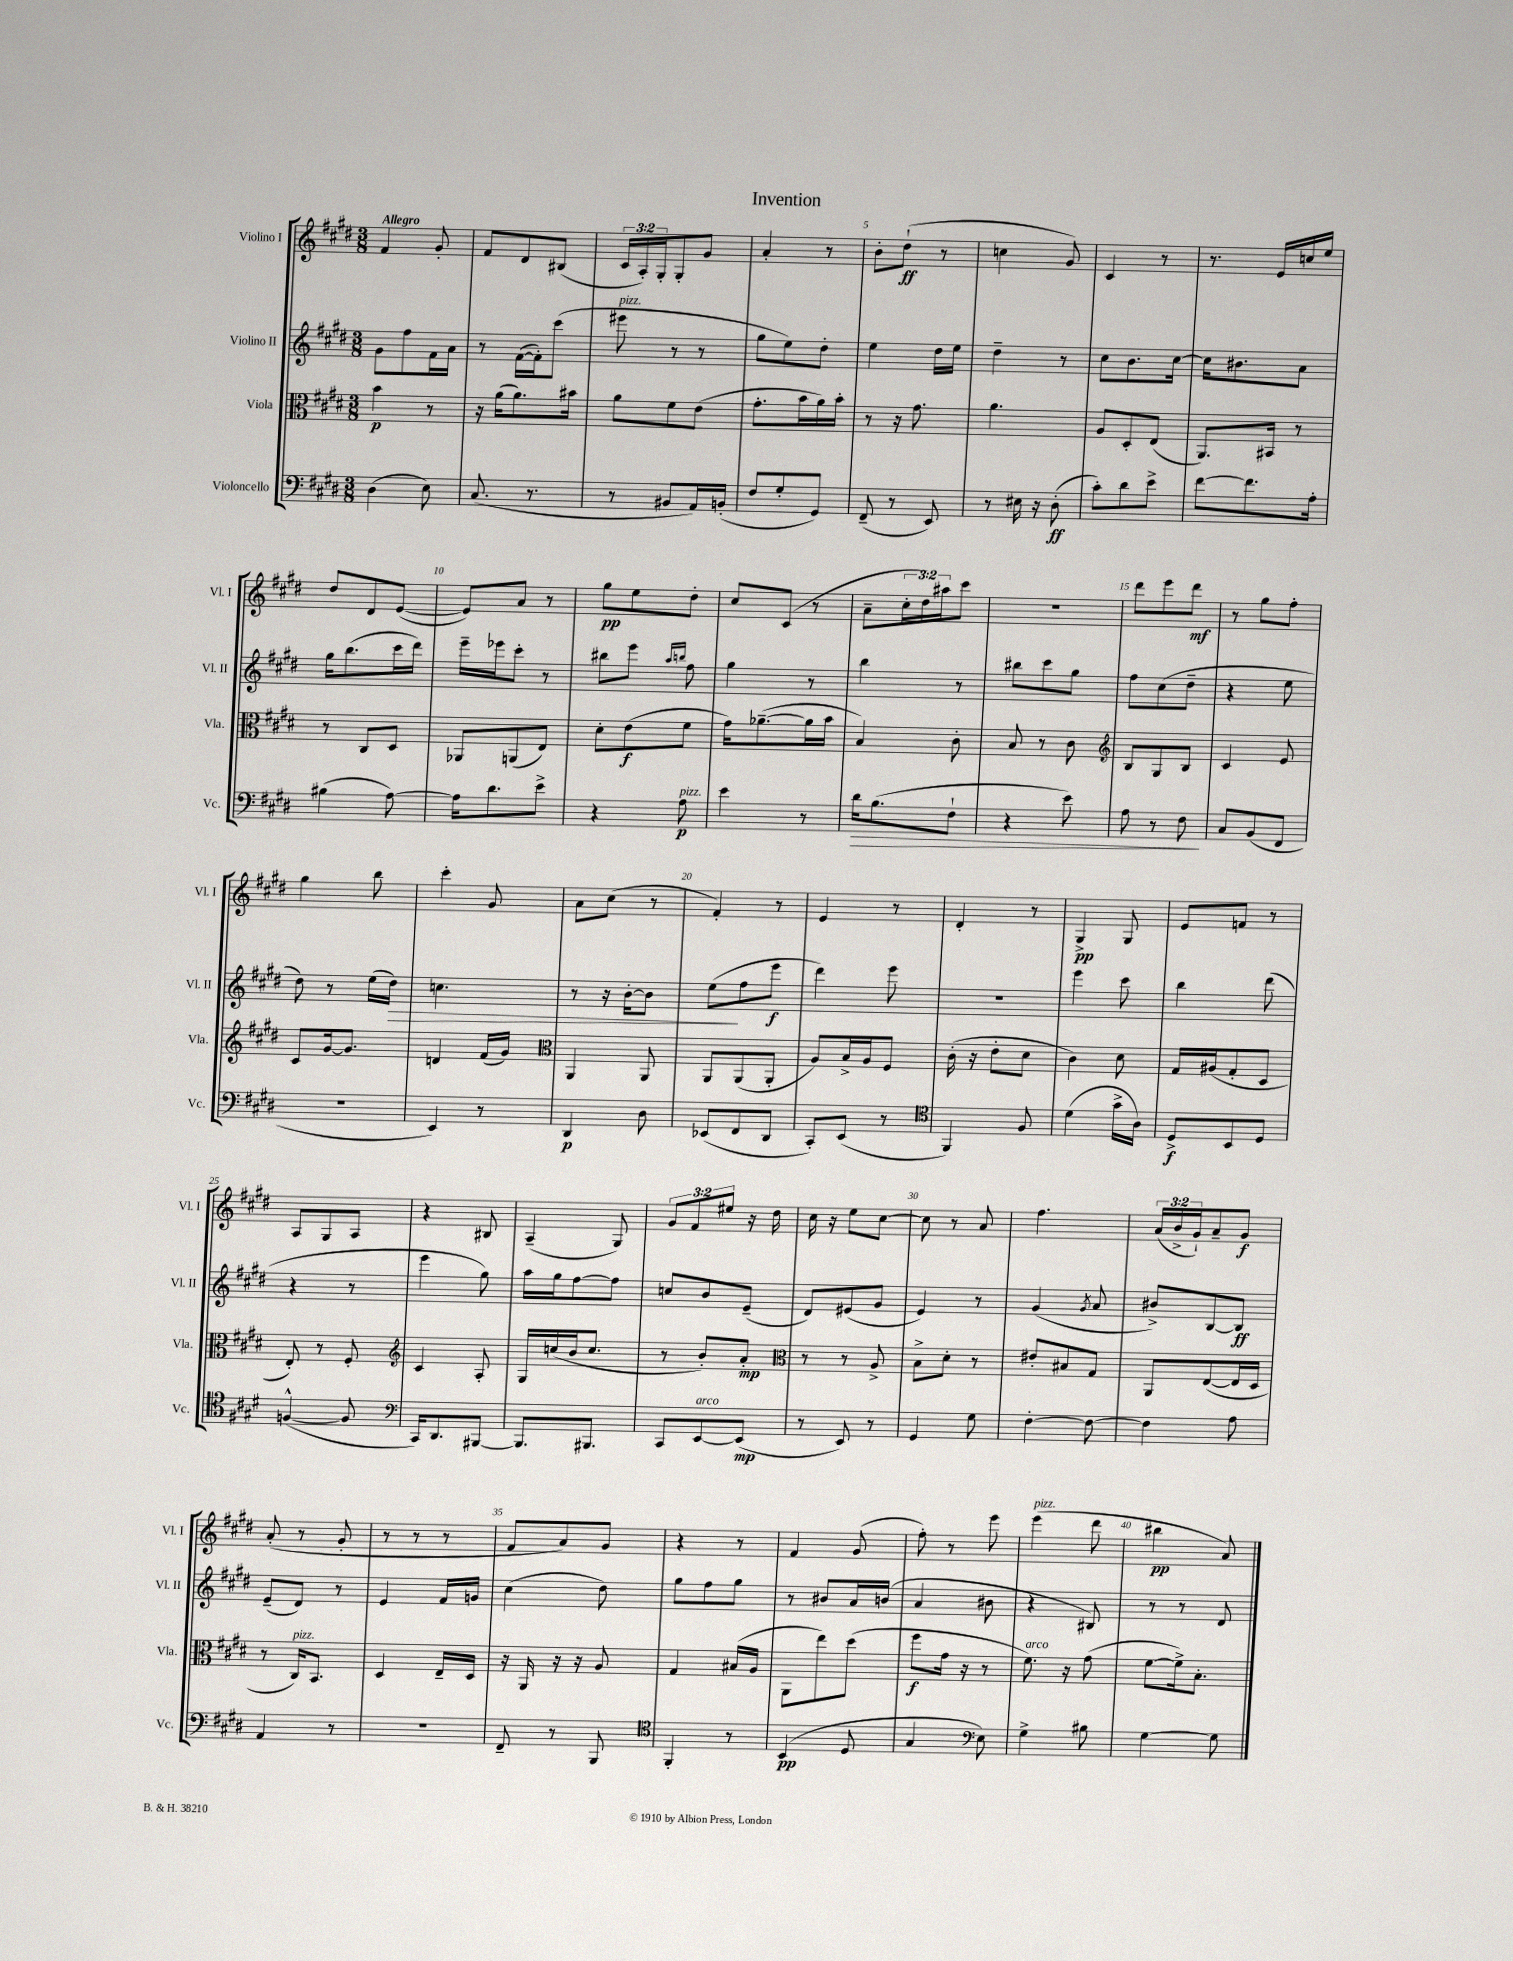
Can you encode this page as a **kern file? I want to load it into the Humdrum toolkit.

**kern	**kern	**kern	**kern
*staff4	*staff3	*staff2	*staff1
*clefF4	*clefC3	*clefG2	*clefG2
*k[f#c#g#d#]	*k[f#c#g#d#]	*k[f#c#g#d#]	*k[f#c#g#d#]
*M3/8	*M3/8	*M3/8	*M3/8
(4D#\	4b\	8g#\L	4f#/
.	.	8ff#\	.
8E\)	8r	16f#\L	8g#'/
.	.	16a\JJ	.
=	=	=	=
(8.C#/	16r	8r	8f#/L
.	(16a\LK	.	.
.	8.a\)	([16f#\LL	8d#/
8.r	.	16f#'\]J)	.
.	.	(8ccc#\J	(8B#/J
.	16b#\Jk	.	.
=	=	=	=
8r	8a\L	8eee#\	24c#/LL
.	.	.	24A'/)
.	.	.	24G#'/J
8BB#/L	8f#\	8r	8G#'/
16AA/L)	(8e\J	8r	8g#/J
(16BB'/JJ	.	.	.
=	=	=	=
8F#/L	8.g#'\L	8gg#\L	4a'/
8G#'/	.	8ee\)	.
.	16b\L	.	.
8GG#/J)	16a\)	8dd#'\J	8r
.	16b'\JJ	.	.
=	=	=	=
(8FF#~/	8r	4ee\	8b'\L
8r	16r	.	(8dd#`\J
.	8.g#\	.	.
8EE/)	.	16dd#\LL	8r
.	.	16ee\JJ	.
=	=	=	=
8r	4.a\	4dd#~\	4cc\
16E#\	.	.	.
16r	.	.	.
(8D#'\	.	8r	8g#/)
=	=	=	=
8c#'\L)	8A/L	8cc#\L	4c#/
8d#\	8D#'/	8.b\	.
8e^\J	(8E/J	.	8r
.	.	[16cc#\Jk	.
=	=	=	=
[8f#\L	8.AA/L)	16cc#\]LK	8.r
.	.	8.b#\	.
8.f#\]	.	.	.
.	16BB#/Jk	.	16e/LL
.	8r	8a\J	16cc/
16A'\Jk	.	.	16ee/JJ
=	=	=	=
(4B#\	8r	16gg#\LK	8dd#/L
.	.	(8.bb\	.
.	8C#/L	.	8d#/
[8A\)	8D#/J	16ccc#\L	([8e/J
.	.	16ddd#\JJ)	.
=	=	=	=
16A\]LK	8AA-/L	16eee~\LL	8e/]L)
8.d#\	.	16eee-\J	.
.	(8AA/	8ccc#'\J	8a/J
8e^\J	8E/J)	8r	8r
=	=	=	=
4r	8d#'\L	8bb#\L	8gg#\L
.	(8e\	8eee\J	8ee\
.	.	16qqaa/LL	.
.	.	16qqbb/JJ	.
8A\	8f#\J	8ff#\	8dd#'\J
=	=	=	=
4e\	16g#\LK)	4gg#\	8cc#/L
.	([8.a-~\	.	.
.	.	.	(8c#/J
8r	16a-\]L	8r	8r
.	16b\JJ	.	.
=	=	=	=
16d#\LK	4B/)	4bb\	8a~\L
(8.B\	.	.	.
.	.	.	24cc#'\L
.	.	.	24dd#\)
.	.	.	24aa#\J
8F#`\J	8c#'\	8r	8ccc#\J
=	=	=	=
4r	8B/	8bb#\L	4.r
.	8r	8ccc#\	.
8e\)	8c#\	8gg#\J	.
=	=	=	=
*	*clefG2	*	*
8A\	8B/L	8ff#\L	8ddd#\L
8r	8G#/	(8cc#\	8eee\
8F#\	8B/J	8dd#~\J	8ddd#\J
=	=	=	=
8C#/L	4c#/	4r	8r
(8BB/	.	.	8gg#\L
8FF#/J	8e/	8ee\	8ff#'\J
=	=	=	=
4.r	8c#/L	8dd#\)	4gg#\
.	[16g#/k	8r	.
.	8.g#/]J	.	.
.	.	(16ee\LL	8bb\
.	.	16dd#\JJ)	.
=	=	=	=
4EE/)	4d/	4.cc\	4ccc#'\
8r	(16f#/LL	.	8g#/
.	16g#/JJ)	.	.
=	=	=	=
*	*clefC3	*	*
4DD#/	4AA/	8r	8a\L
.	.	16r	(8cc#\J
.	.	[16b'\LK	.
8D#\	8AA/	8b\]J	8r
=	=	=	=
(8EE-/L	8AA/L	(8ee\L	4f#'/)
8FF#/	(8AA/	8ff#\	.
8DD#/J	8AA'/J	8eee\J	8r
=	=	=	=
8CC#'/L)	8A/L)	4ddd#\)	4e/
(8EE/J	16B^/L	.	.
.	16A/J	.	.
8r	8F#/J	8eee\	8r
=	=	=	=
*clefC4	*	*	*
4FF#/)	(16c#'\	4.r	4d#'/
.	16r	.	.
.	8e'\L	.	.
8F#/	8d#\J	.	8r
=	=	=	=
(4d#\	4c#\)	4eee\	4G#^/
16g#^\LL	8d#\	8ccc#\	8G#/
16A\JJ)	.	.	.
=	=	=	=
8D#^/L	16G#/LL	4bb\	8e/L
.	(16A#/J	.	.
8BB/	8G#'/	.	8f/J
8D#/J	8D#/J	(8ddd#\	8r
=	=	=	=
([4F^^/	8E'/)	4r	8A/L
.	8r	.	8G#/
8F/]	8F#'/	8r	8A/J
=	=	=	=
*clefF4	*clefG2	*	*
16CC#/LK)	4c#/	4eee\	4r
8.DD#/	.	.	.
[8BBB#/J	8A'/	8gg#\)	8B#/
=	=	=	=
8.BBB#/]L	16G#/LL	16aa\LL	(4A~/
.	(16cc/	16gg#\J	.
.	16b/J	[8ff#\	.
8.BBB#/J	8.cc/J	.	.
.	.	8ff#\]J	8G#/)
=	=	=	=
8CC#/L	8r	8cc/L	12g#/L
.	.	.	12f#/
[8EE/	8b'/L)	8b/	.
.	.	.	12ee#/J
(8EE/]J	8a'/J	(8e~/J	16r
.	.	.	16dd#\
=	=	=	=
*	*clefC3	*	*
8r	8r	8d#/L)	16cc#\
.	.	.	16r
8EE/)	8r	(8e#/	8ee\L
8r	8A^/	8g#/J	[8cc#\J
=	=	=	=
4GG#/	8B^\L	4e/)	8cc#\]
.	8d#'\J	.	8r
8G#\	8r	8r	8a/
=	=	=	=
[4F#'\	8e#'/L	(4g#/	4.ff#\
.	8B#/	.	.
.	.	8qg#/	.
8F#\_	8G#/J	8a/	.
=	=	=	=
4F#\]	8AA/L	8b#^/L)	(24a/LL
.	.	.	24b^/
.	.	.	24g#`/J)
.	([8E/	[8B/	8a~/
8A\	16E/]L	8B/]J	8g#/J
.	16D#/JJ	.	.
=	=	=	=
4AA/	8r	(8e~/L	(8a'/
.	16C#/LK)	8d#/J)	8r
.	8.BB/J	.	.
8r	.	8r	8g#'/
=	=	=	=
4.r	4D#/	4e/	8r
.	.	.	8r
.	16E~/LL	16f#/LL	8r
.	16D#/JJ	16g/JJ	.
=	=	=	=
8FF#~/	16r	(4cc#\	8f#/L
.	16AA/	.	.
8r	16r	.	8a/)
.	16r	.	.
8BBB/	8A/	8dd#\)	8g#/J
=	=	=	=
*clefC4	*	*	*
4FF#'/	4G#/	8gg#\L	4r
.	.	8ff#\	.
8r	(16B#/LL	8gg#\J	8r
.	16A/JJ	.	.
=	=	=	=
(4BB/	8AA\L	8r	4f#/
.	8ee\)	8b#/L	.
8D#/	(8dd#\J	16a/L	(8g#/
.	.	(16b/JJ	.
=	=	=	=
4G#/	8ff#\L	4a/	8ff#'\)
.	16g#\Jk	.	8r
.	16r	.	.
*clefF4	*	*	*
8E\)	8r	8b#\	8eee\
=	=	=	=
4G#^\	8.f#\)	4r	(4eee\
.	16r	.	.
8B#\	(8g#\	8B#/)	8ddd#\
=	=	=	=
[4G#\	[8f#\L	8r	4bb#\
.	16f#^\]k)	8r	.
.	8.B'\J	.	.
8G#\]	.	8d#/	8a/)
==	==	==	==
*-	*-	*-	*-
